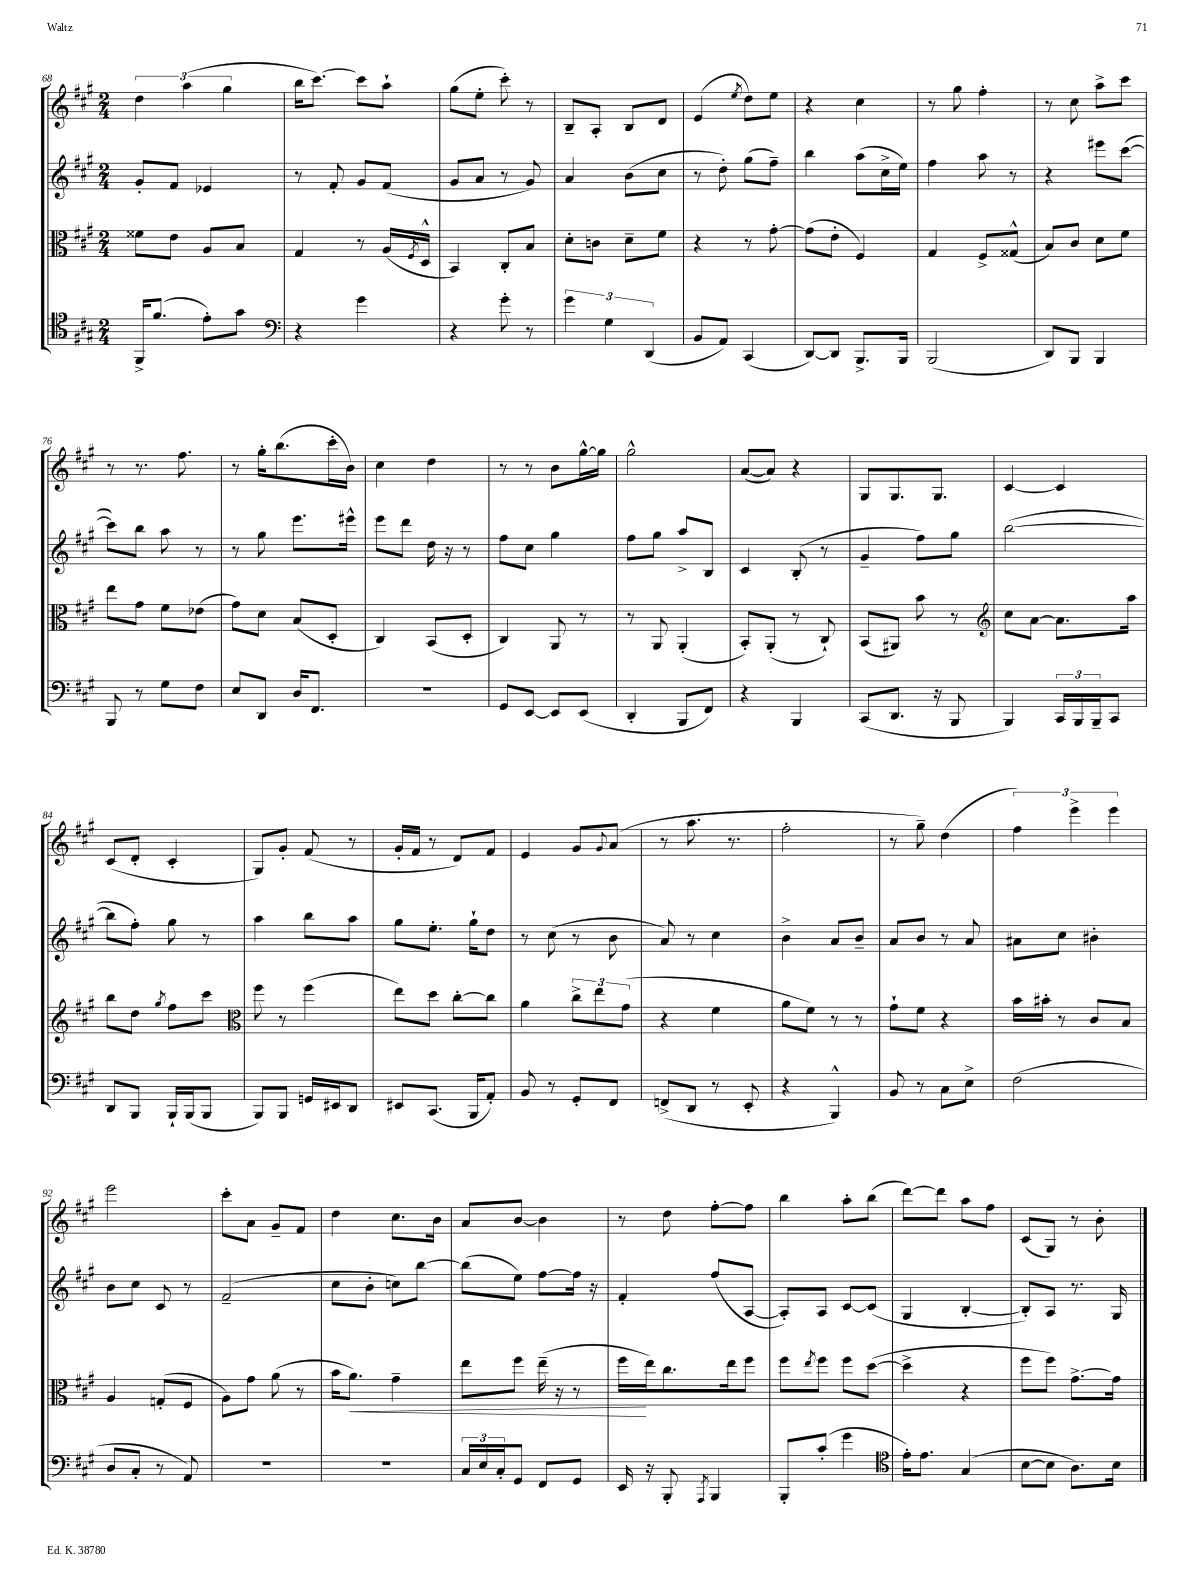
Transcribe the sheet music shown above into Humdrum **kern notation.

**kern	**kern	**dynam	**kern	**kern
*part4	*part3	*part3	*part2	*part1
*staff4	*staff3	*staff3	*staff2	*staff1
*clefC4	*clefC3	*	*clefG2	*clefG2
*k[f#c#g#]	*k[f#c#g#]	*	*k[f#c#g#]	*k[f#c#g#]
*M2/4	*M2/4	*	*M2/4	*M2/4
=68	=68	=68	=68	=68
16FF#^/KL	8f##X\L	.	8g#'/L	6dd\
(8.f#/J	.	.	.	.
.	8e\J	.	8f#/J	.
.	.	.	.	(6aa\
8e'\L)	8A/L	.	4e-X/	.
.	.	.	.	6gg#\
8g#\J	8B/J	.	.	.
=69	=69	=69	=69	=69
*clefF4	*	*	*	*
4r	4G#/	.	8r	16bb\KL
.	.	.	.	[8.ccc#\J)
.	.	.	8f#'/	.
4g#\	8r	.	8g#/L	8ccc#\L]
.	(16A/LL	.	(8f#/J	8aa`\J
.	8qF#/	.	.	.
.	16D^^/JJ	.	.	.
=70	=70	=70	=70	=70
4r	4BB/)	.	8g#/L	(8gg#\L
.	.	.	8a/J	8ee'\J
8g#'\	8C#'/L	.	8r	8ccc#'\)
8r	8B/J	.	8g#/)	8r
=71	=71	=71	=71	=71
6g#\	8d'\L	.	4a/	8B~/L
.	8cn\J	.	.	8A'/J
6G#\	.	.	.	.
.	8d~\L	.	(8b\L	8B/L
(6DD/	.	.	.	.
.	8f#\J	.	8cc#\J	8d/J
=72	=72	=72	=72	=72
8BB/L	4r	.	8r	(4e/
8AA/J)	.	.	8dd'\)	.
.	.	.	.	8qee/
(4CC#/	8r	.	(8gg#\L	8dd\L)
.	[8g#'\	.	8ff#~\J)	8ee\J
=73	=73	=73	=73	=73
[8DD/L)	(8g#\L]	.	4bb\	4r
8DD/J]	8e'\J	.	.	.
8.BBB^/L	4F#/)	.	(8aa\L	4cc#\
.	.	.	16cc#^\L	.
16BBB/Jk	.	.	16ee\JJ)	.
=74	=74	=74	=74	=74
(2BBB/	4G#/	.	4ff#\	8r
.	.	.	.	8gg#\
.	8F#^/L	.	8aa\	4ff#'\
.	(8G##X^^/J	.	8r	.
=75	=75	=75	=75	=75
8DD/L)	8B/L)	.	4r	8r
8BBB/J	8c#/J	.	.	8cc#\
4BBB/	8d\L	.	8eee#X\L	8aa^\L
.	8f#\J	.	([8ccc#\J	8ccc#\J
!!LO:LB:g=z
=76	=76	=76	=76	=76
8BBB/	8ee\L	.	8ccc#\L])	8r
8r	8g#\J	.	8bb\J	8.r
8G#\L	8f#\L	.	8aa\	.
.	.	.	.	8.ff#\
8F#\J	(8e-X\J	.	8r	.
=77	=77	=77	=77	=77
8E/L	8g#\L)	.	8r	8r
8DD/J	8d\J	.	8gg#\	16gg#'\KL
.	.	.	.	(8.bb\
16D/KL	(8B/L	.	8.eee\L	.
8.FF#/J	.	.	.	.
.	8D'/J	.	.	16ccc#'\L
.	.	.	16eee#X^^\Jk	16b\JJ)
=78	=78	=78	=78	=78
2r	4C#/)	.	8eee\L	4cc#\
.	.	.	8ddd\J	.
.	(8BB/L	.	16dd\	4dd\
.	.	.	16r	.
.	8D'/J	.	8r	.
=79	=79	=79	=79	=79
8GG#/L	4C#/)	.	8ff#\L	8r
[8EE/J	.	.	8cc#\J	8r
8EE/L]	8AA/	.	4gg#\	8b\L
(8EE/J	8r	.	.	[16gg#^^\L
.	.	.	.	16gg#\JJ]
=80	=80	=80	=80	=80
4DD'/	8r	.	8ff#\L	2gg#^^\
.	8AA/	.	8gg#\J	.
8BBB/L	(4AA'/	.	8aa^/L	.
8FF#/J)	.	.	8B/J	.
=81	=81	=81	=81	=81
4r	8BB'/L)	.	4c#/	([8a/L
.	(8AA'/J	.	.	8a/J])
4BBB/	8r	.	(8B'/	4r
.	8C#`/)	.	8r	.
=82	=82	=82	=82	=82
(8CC#/L	(8BB/L	.	4g#~/	8G#/L
8.DD/J	8AA#X/J)	.	.	8.G#/
.	8b\	.	8ff#\L)	.
16r	.	.	.	8.G#/J
8BBB/	8r	.	8gg#\J	.
=83	=83	=83	=83	=83
*	*clefG2	*	*	*
4BBB/)	8cc#\L	.	([2bb\	[4c#/
.	[8a\J	.	.	.
24CC#/LL	8.a\L]	.	.	4c#/]
24BBB/	.	.	.	.
24BBB~/J	.	.	.	.
8CC#/J	.	.	.	.
.	16aa\Jk	.	.	.
!!LO:LB:g=z
=84	=84	=84	=84	=84
8DD/L	8bb\L	.	8bb\L]	(8c#/L
8BBB/J	8dd\J	.	8ff#'\J)	8d'/J
.	8qgg#/	.	.	.
16BBB`/LL	8ff#\L	.	8gg#\	4c#'/
(16BBB/J	.	.	.	.
8BBB/J	8ccc#\J	.	8r	.
=85	=85	=85	=85	=85
*	*clefC3	*	*	*
8BBB/L)	8ff#\	.	4aa\	8G#/L)
8BBB/J	8r	.	.	8g#'/J
16GGn/LL	(4ff#\	.	8bb\L	(8f#/
16EE#X/J	.	.	.	.
8DD/J	.	.	8aa\J	8r
=86	=86	=86	=86	=86
8EE#X/L	8ee\L)	.	8gg#\L	16g#'/LL
.	.	.	.	16f#/JJ
(8.CC#/J	8dd\J	.	8.ee'\J	8r
.	[8cc#'\L	.	.	8d/L)
16BBB/KL	.	.	16gg#`\KL	.
8AA'/J)	8cc#\J]	.	8dd\J	8f#/J
=87	=87	=87	=87	=87
8BB/	4a\	.	8r	4e/
8r	.	.	(8cc#\	.
8GG#'/L	12cc#^\L	.	8r	8g#/L
.	12ee\	.	.	.
.	.	.	.	8qqg#/
8FF#/J	.	.	8b\	(8a/J
.	(12g#\J	.	.	.
=88	=88	=88	=88	=88
(8FFn^/L	4r	.	8a/)	8r
8DD/J	.	.	8r	8.aa\
8r	4f#\	.	4cc#\	.
.	.	.	.	8.r
8EE'/	.	.	.	.
=89	=89	=89	=89	=89
4r	8a\L	.	4b^\	2ff#'\
.	8f#\J)	.	.	.
4BBB^^/)	8r	.	8a/L	.
.	8r	.	8b~/J	.
=90	=90	=90	=90	=90
8BB/	8g#`\L	.	8a/L	8r
8r	8f#\J	.	8b/J	8gg#~\)
8C#\L	4r	.	8r	(4dd\
8E^\J	.	.	8a/	.
=91	=91	=91	=91	=91
(2F#\	16b\LL	.	8a#X\L	6ff#\)
.	16b#X'\JJ	.	.	.
.	8r	.	8cc#\J	.
.	.	.	.	6eee^\
.	8c#/L	.	4b#X'\	.
.	.	.	.	6eee\
.	8B/J	.	.	.
!!LO:LB:g=z
=92	=92	=92	=92	=92
8D/L	4A/	.	8b\L	2eee\
8C#'/J	.	.	8cc#\J	.
8r	(8Gn'/L	.	8c#/	.
8AA/)	8F#/J	.	8r	.
=93	=93	=93	=93	=93
2r	8A\L)	.	(2f#~/	8ccc#'\L
.	8g#\J	.	.	8a\J
.	(8a\	.	.	8g#~/L
.	8r	.	.	8f#/J
=94	=94	=94	=94	=94
2r	16b\KL	.	8cc#\L	4dd\
!	!	!LO:HP:b	!	!
.	8.a\J)	<	.	.
.	.	.	8b'\J	.
.	4g#~\	.	8ccn\L)	8.cc#\L
.	.	.	[8bb\J	.
.	.	.	.	16b\Jk
=95	=95	=95	=95	=95
24C#/LL	8ee\L	.	(8bb\L]	8a/L
24E/	.	.	.	.
24C#'/J	.	.	.	.
8GG#/J	8ff#\J	.	8ee\J)	[8b/J
8FF#/L	(16ee~\	.	[8ff#\L	4b\]
.	16r	.	.	.
8GG#/J	8r	.	16ff#\Jk]	.
.	.	.	16r	.
=96	=96	=96	=96	=96
16EE/	16ff#\LL	.	4f#'/	8r
16r	16ee\J)	[	.	.
8BBB'/	8.cc#\	.	.	8dd\
8qAAA/	.	.	.	.
4BBB/	.	.	(8ff#/L	[8ff#'\L
.	16ee\k	.	.	.
.	8ff#\J	.	[8A/J	8ff#\J]
=97	=97	=97	=97	=97
8BBB'/L	8ff#\L	.	8A'/L])	4bb\
.	8qee/	.	.	.
(8c#'/J	8ff#\J	.	8A/J	.
4g#\	8ff#\L	.	[8c#/L	8aa'\L
.	([8dd\J	.	(8c#/J]	(8bb\J
=98	=98	=98	=98	=98
*clefC4	*	*	*	*
16e'\KL)	4dd^\]	.	4G#/	[8ddd\L)
8.e\J	.	.	.	.
.	.	.	.	8ddd\J]
(4G#/	4r	.	[4B'/	8aa\L
.	.	.	.	8ff#\J
=99	=99	=99	=99	=99
[8B\L	8ff#\L	.	8B'/L])	(8c#/L
8B\J]	8ff#\J)	.	8A/J	8G#/J)
8.A\L)	[8.g#^\L	.	8.r	8r
.	.	.	.	8b'\
16B\Jk	16g#\Jk]	.	16G#/	.
==	==	==	==	==
*-	*-	*-	*-	*-
